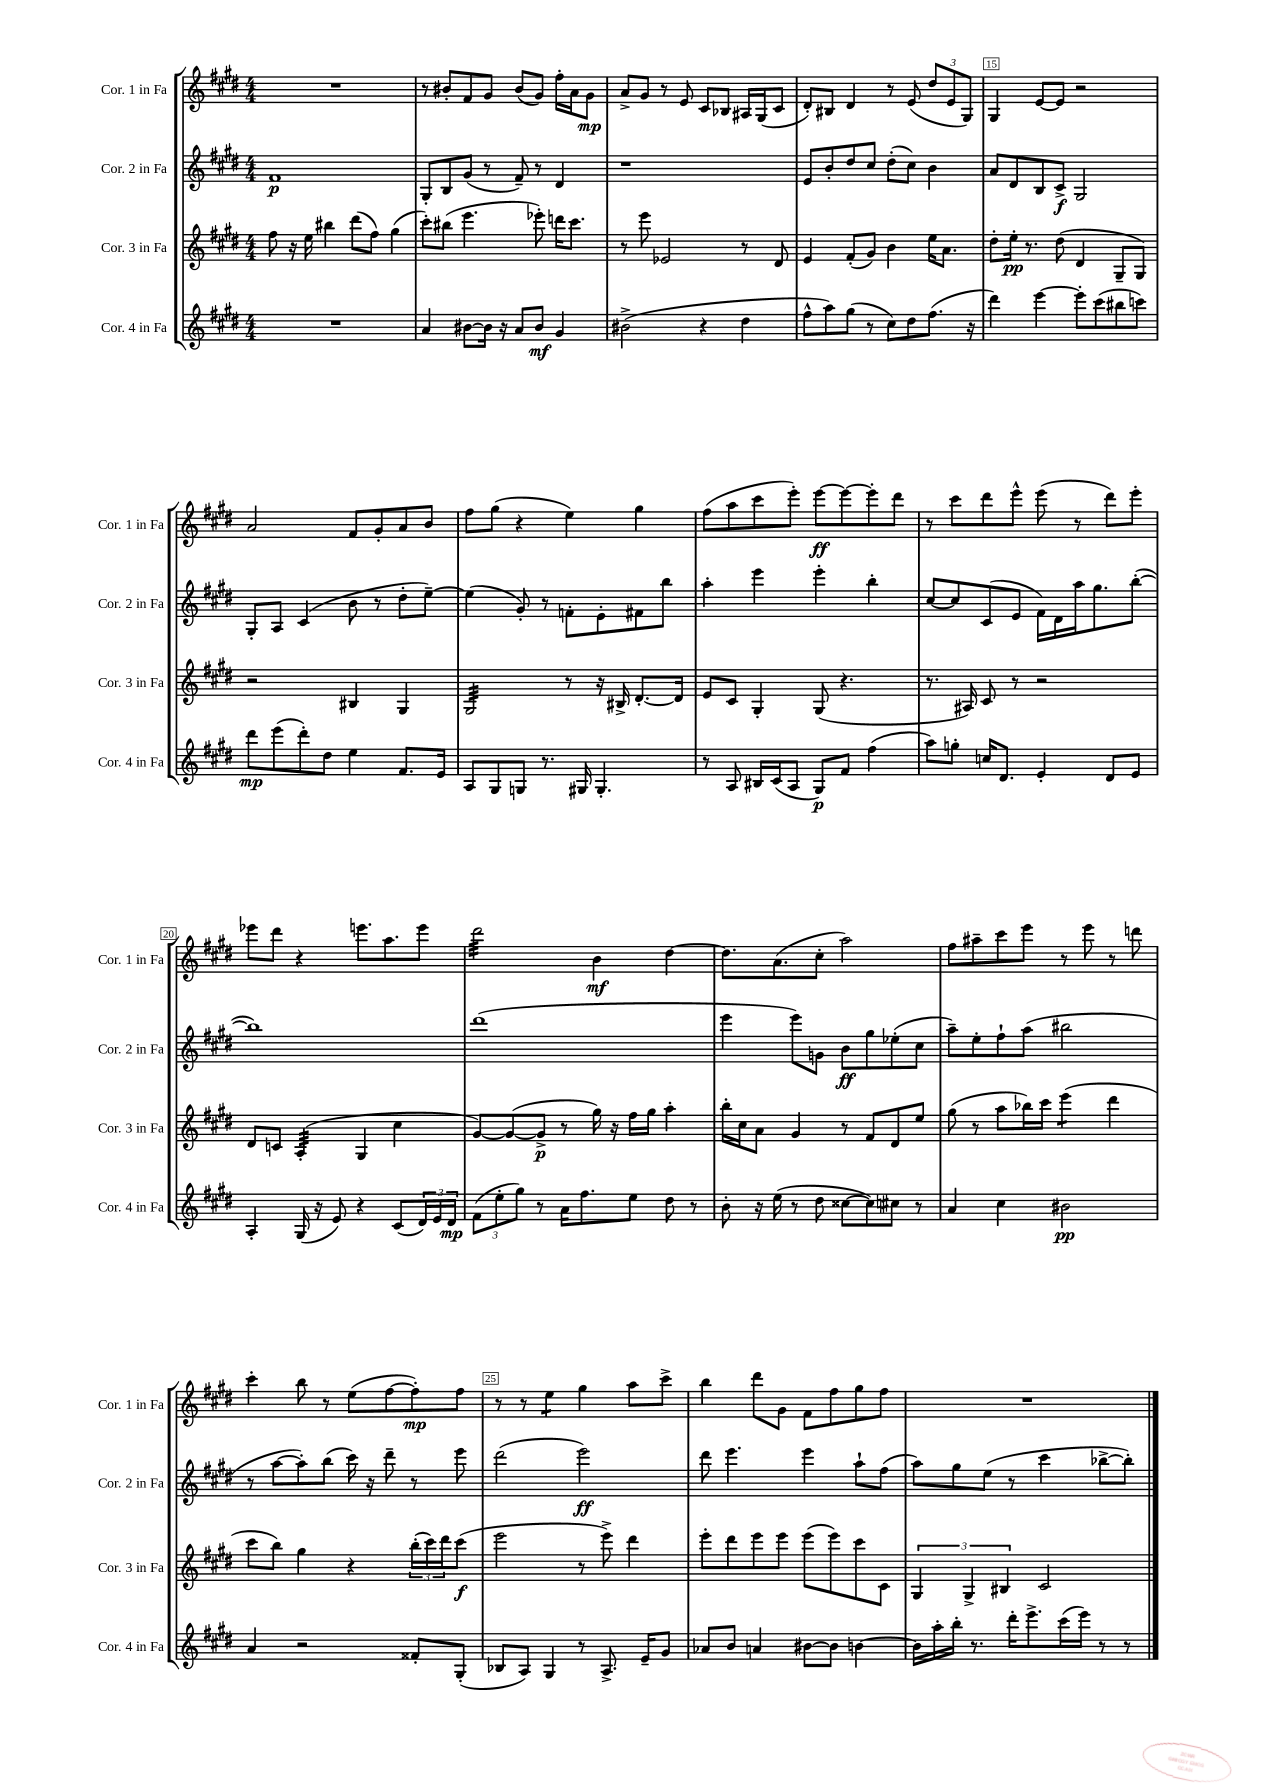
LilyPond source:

<<
\new StaffGroup <<
\new Staff = "s0" \with { instrumentName = "Cor. 1 in Fa" shortInstrumentName = "Cor. 1 in Fa" } {
    \clef treble \key e \major \numericTimeSignature \time 4/4
    R1 |
    r8 bis'8-. fis'8 gis'8 bis'8( gis'8) fis''16-. a'16 gis'8\mp |
    a'8-> gis'8 r8 e'8 cis'8 bes8 ais16 gis16( cis'8 |
    dis'8-.) bis8 dis'4 r8 e'8( \tuplet 3/2 { dis''8 e'8 gis8) } |
    gis4 e'8~ e'8 r2 |
    a'2 fis'8 gis'8-. a'8 b'8 |
    fis''8 gis''8( r4 e''4) gis''4 |
    fis''8( a''8 cis'''8 e'''8-.) e'''8~\ff e'''8~ e'''8-. dis'''8 |
    r8 cis'''8 dis'''8 e'''8-^ e'''8( r8 dis'''8) e'''8-. |
    ees'''8 dis'''8 r4 e'''8. a''8. e'''8 |
    dis'''2:32 b'4\mf dis''4~ |
    dis''8. a'8.( cis''8-. a''2) |
    fis''8 ais''8-- cis'''8 e'''8 r8 e'''8 r8 d'''8 |
    cis'''4-. b''8 r8 e''8( fis''8~ fis''8-.\mp) fis''8 |
    r8 r8 e''4:8 gis''4 a''8 cis'''8-> |
    b''4 dis'''8 gis'8 fis'8 fis''8 gis''8 fis''8 |
    R1 \bar "|." |
}
\new Staff = "s1" \with { instrumentName = "Cor. 2 in Fa" shortInstrumentName = "Cor. 2 in Fa" } {
    \clef treble \key e \major \numericTimeSignature \time 4/4
    fis'1\p |
    gis8-. b8 gis'8( r8 fis'8--) r8 dis'4 |
    r1 |
    e'8 b'8-. dis''8 cis''8 dis''8-.( cis''8) b'4 |
    a'8 dis'8 b8 cis'8->\f gis2 |
    gis8-. a8 cis'4( b'8 r8 dis''8-. e''8~--) |
    e''4( gis'8-.) r8 f'8-. e'8-. fis'8 b''8 |
    a''4-. e'''4 e'''4-. b''4-. |
    cis''8~ cis''8 cis'8( e'8 fis'16) dis'16 a''16 gis''8. b''8~-.( |
    b''1) |
    dis'''1( |
    e'''4 e'''8) g'8 b'8\ff gis''8 ees''8-.( cis''8 |
    a''8--) e''8-. fis''8-! a''8( bis''2 |
    r8 a''8~ a''8-.) b''8( cis'''16) r16 dis'''8-- r8 e'''8 |
    dis'''2( e'''2\ff) |
    dis'''8 e'''4. e'''4 a''8-! fis''8( |
    a''8) gis''8 e''8( r8 cis'''4 bes''8~-> bes''8-.) \bar "|." |
}
\new Staff = "s2" \with { instrumentName = "Cor. 3 in Fa" shortInstrumentName = "Cor. 3 in Fa" } {
    \clef treble \key e \major \numericTimeSignature \time 4/4
    fis''8 r16 e''16 bis''4 dis'''8( fis''8) gis''4( |
    cis'''8-.) bis''8( e'''4. ees'''8-.) d'''16 cis'''8. |
    r8 e'''8 ees'2 r8 dis'8 |
    e'4 fis'8-.( gis'8) b'4 e''16 a'8. |
    dis''8-. e''16-.\pp r8. dis''8( dis'4 gis8-- gis8) |
    r2 bis4 gis4 |
    gis2:32 r8 r16 bis16-> dis'8.~-. dis'16 |
    e'8 cis'8 gis4-. gis8( r4. |
    r8. ais16) cis'8 r8 r2 |
    dis'8 c'8 a4:32-.( gis4 cis''4 |
    gis'8~) gis'8~( gis'8->\p r8 gis''16) r16 fis''16 gis''16 a''4-. |
    b''16-. cis''16 a'8 gis'4 r8 fis'8 dis'8 e''8 |
    gis''8( r8 a''8 bes''16) cis'''16 e'''4:8( dis'''4 |
    cis'''8 b''8) gis''4 r4 \tuplet 3/2 { b''16-.( cis'''16) dis'''16 } cis'''8\f( |
    e'''2 r8 e'''8->) dis'''4 |
    e'''8-. dis'''8 e'''8 e'''8 e'''8( e'''8) cis'''8 cis'8 |
    \tuplet 3/2 { gis4 gis4-> bis4 } cis'2 \bar "|." |
}
\new Staff = "s3" \with { instrumentName = "Cor. 4 in Fa" shortInstrumentName = "Cor. 4 in Fa" } {
    \clef treble \key e \major \numericTimeSignature \time 4/4
    R1 |
    a'4 bis'8~ bis'16 r16 a'8 bis'8\mf gis'4 |
    bis'2->( r4 dis''4 |
    fis''8-^ a''8) gis''8( r8 cis''8) dis''8 fis''8.( r16 |
    dis'''4) e'''4~ e'''8-. cis'''8( bis''8 c'''8) |
    dis'''8\mp e'''8( dis'''8-.) dis''8 e''4 fis'8. e'16 |
    a8 gis8 g8 r8. gis16 gis4.-. |
    r8 a8 bis16 cis'16( a8 gis8\p) fis'8 fis''4( |
    a''8) g''8-. c''16 dis'8. e'4-. dis'8 e'8 |
    a4-. gis16( r16 e'8) r4 cis'8( \tuplet 3/2 { dis'16) e'16 dis'16\mp } |
    \tuplet 3/2 { fis'8( e''8-. gis''8) } r8 a'16 fis''8. e''8 dis''8 r8 |
    b'8-. r16 e''16( r8 dis''8 cisis''8~ cisis''8) cis''8 r8 |
    a'4 cis''4 bis'2\pp |
    a'4 r2 fisis'8-. gis8-.( |
    bes8 a8) gis4 r8 a8.-> e'16-- gis'8 |
    aes'8 b'8 a'4 bis'8~ bis'8 b'4~ |
    b'16 a''16-. b''16-. r8. dis'''16-. e'''8.-> cis'''16( e'''16) r8 r8 \bar "|." |
}
>>
>>
\layout { \context { \Score currentBarNumber = #11 \override BarNumber.break-visibility = ##(#f #t #t) barNumberVisibility = #(every-nth-bar-number-visible 5) \override BarNumber.stencil = #(make-stencil-boxer 0.1 0.3 ly:text-interface::print) } }
